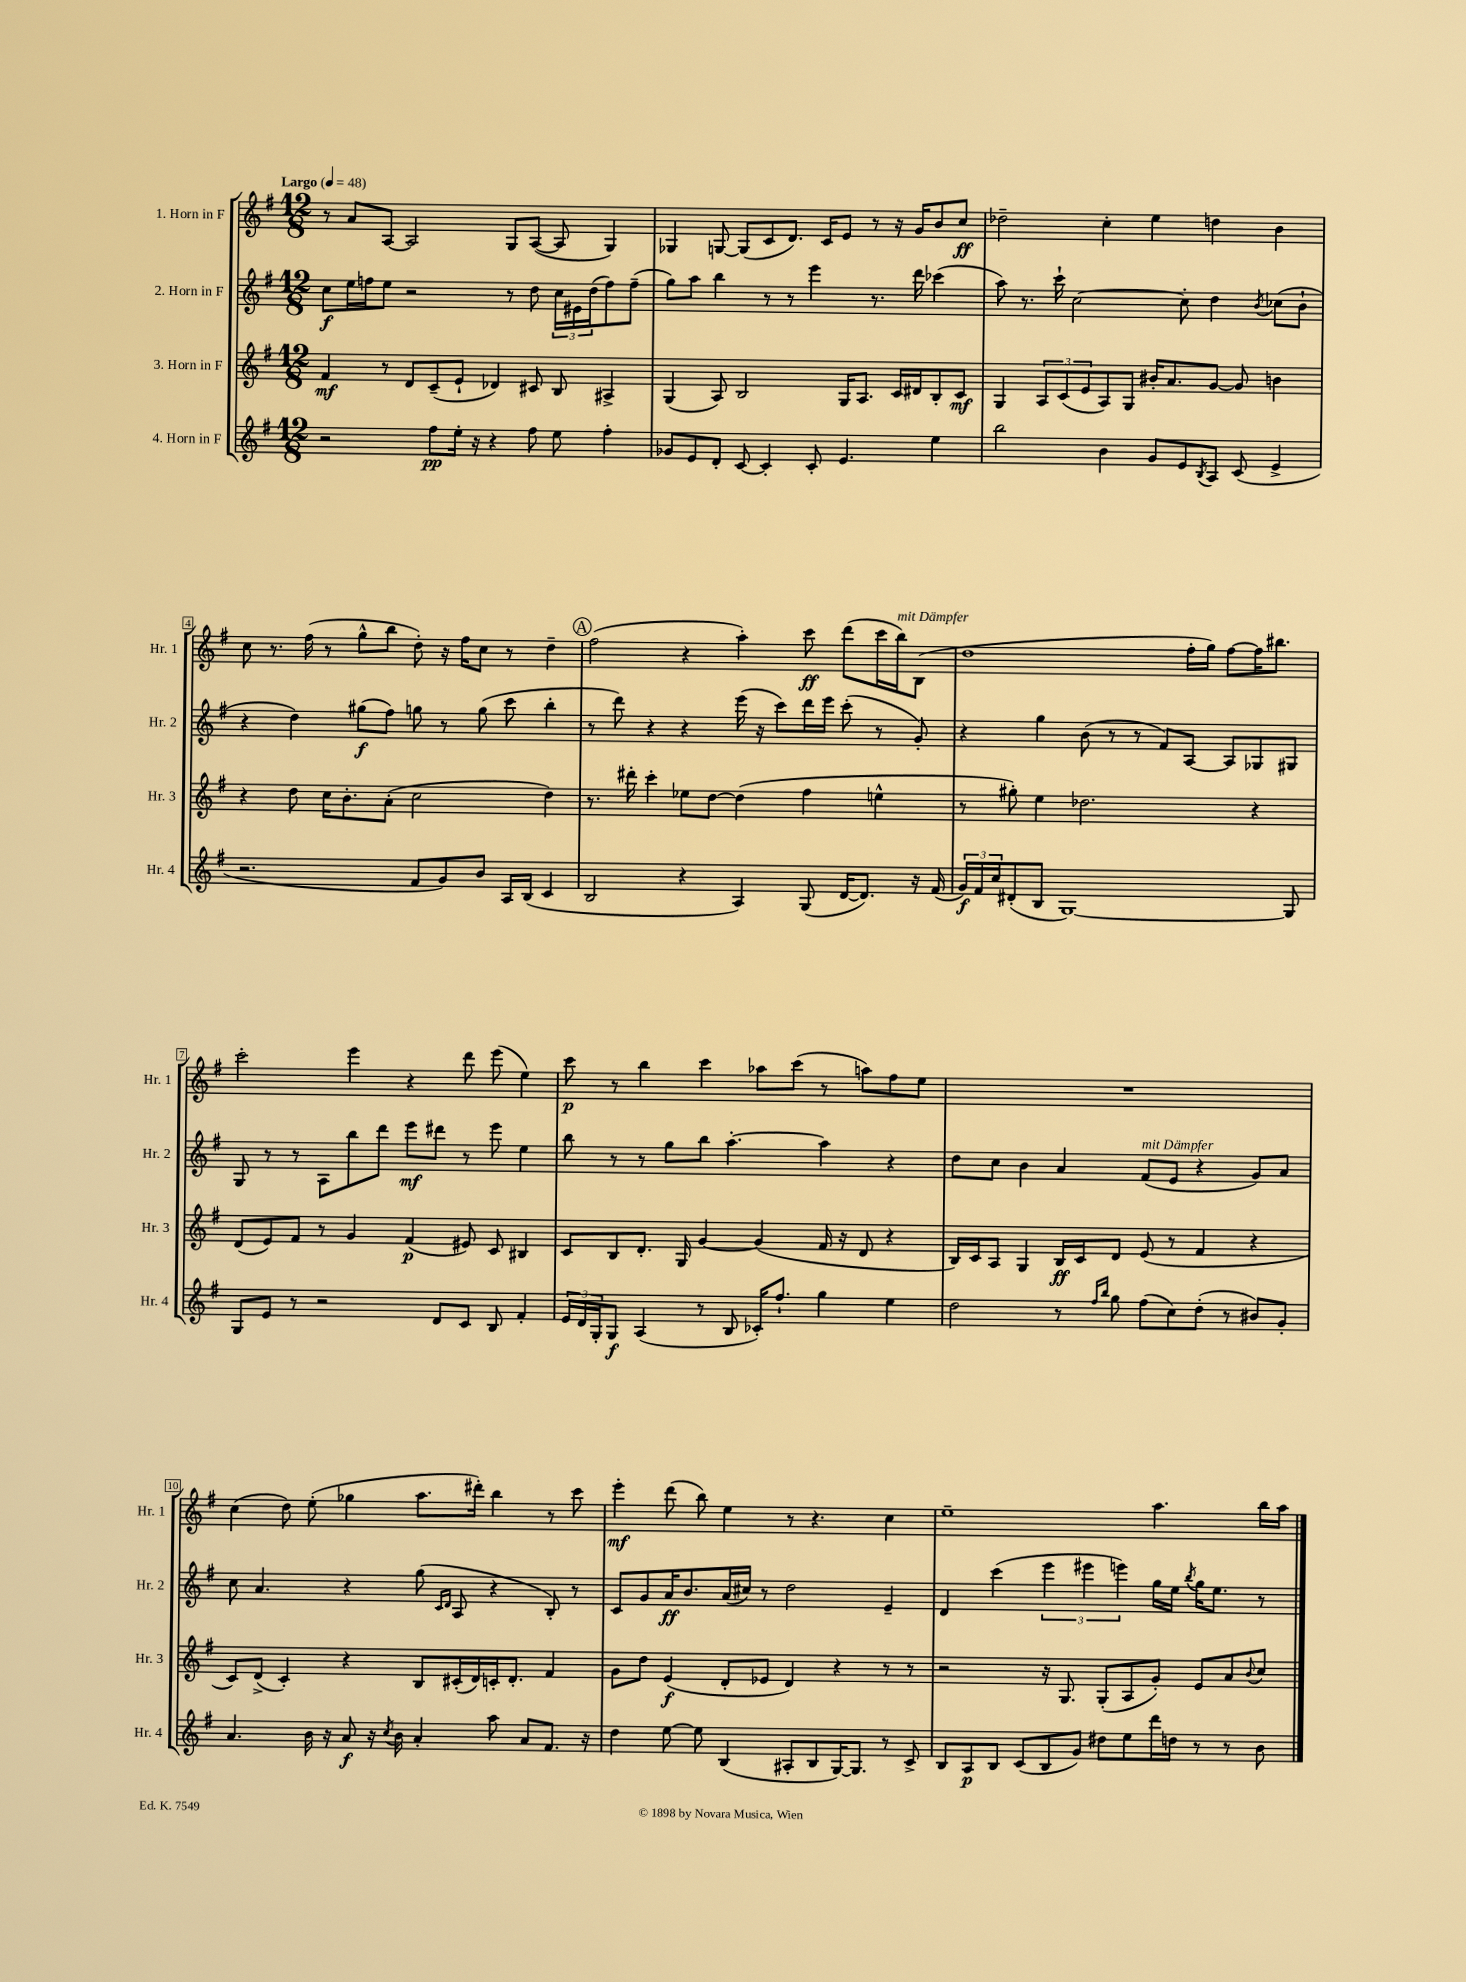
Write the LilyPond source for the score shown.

<<
\new StaffGroup <<
\new Staff = "s0" \with { instrumentName = "1. Horn in F" shortInstrumentName = "Hr. 1" } {
    \clef treble \key g \major \numericTimeSignature \time 12/8 \tempo "Largo" 4 = 48
    r8 a'8 a8~ a2 g8 a8~( a8 g4) |
    ges4 g8~ g8( c'8 d'8.) c'16 e'8 r8 r16 g'16 b'8 c''8\ff |
    des''2-- c''4-. e''4 d''4 b'4 |
    c''8 r8. fis''16( r8 g''8-^ b''8 d''8-.) r16 fis''16 c''8 r8 d''4-- |
    \mark \markup { \circle "A" } fis''2( r4 a''4-.) c'''8\ff d'''8( c'''16 b''16^\markup { \italic "mit Dämpfer" }) b8( |
    d''1 fis''16-. g''16) fis''8~ fis''16 bis''8. |
    c'''2-. e'''4 r4 d'''8 e'''8( e''4) |
    c'''8\p r8 b''4 c'''4 aes''8 c'''8( r8 a''8) fis''8 e''8 |
    R1. |
    c''4( d''8) e''8-.( ges''4 a''8. dis'''16-.) b''4 r8 c'''8 |
    e'''4-.\mf d'''8( b''8) e''4 r8 r4. c''4 |
    e''1-- a''4. b''16 a''16 \bar "|." |
}
\new Staff = "s1" \with { instrumentName = "2. Horn in F" shortInstrumentName = "Hr. 2" } {
    \clef treble \key g \major \numericTimeSignature \time 12/8
    c''8\f e''16 f''16 e''8 r2 r8 d''8 \tuplet 3/2 { c''16 eis'16 d''16( } f''8) f''8--( |
    g''8) a''8 b''4 r8 r8 e'''4 r8. d'''16 ces'''4( |
    a''8) r8. c'''16-! c''2~ c''8-. d''4 \acciaccatura { b'8 } ces''8( b'8-! |
    r4 d''4) gis''8\f( fis''8) g''8 r8 g''8( c'''8 b''4-. |
    \mark \markup { \circle "A" } r8 d'''8) r4 r4 e'''16( r16 c'''8) d'''16 e'''16 c'''8-.( r8 g'8-.) |
    r4 g''4 b'8( r8 r8 fis'8) a8~ a8 ges8 gis8 |
    g8 r8 r8 a8 b''8 d'''8 e'''8\mf dis'''8 r8 e'''8 e''4 |
    b''8 r8 r8 g''8 b''8 a''4.~-. a''4 r4 |
    d''8 c''8 b'4 a'4 fis'8^\markup { \italic "mit Dämpfer" }( e'8 r4 g'8) a'8 |
    c''8 a'4. r4 g''8( \grace { c'16 d'16 } a8 r4 b8-.) r8 |
    c'8 g'8 a'16\ff b'8. a'16( cis''16) r8 d''2 e'4-- |
    d'4 c'''4( \tuplet 3/2 { e'''4 eis'''4 e'''4) } g''16 e''16 \acciaccatura { b''8 } g''16 e''8. r8 \bar "|." |
}
\new Staff = "s2" \with { instrumentName = "3. Horn in F" shortInstrumentName = "Hr. 3" } {
    \clef treble \key g \major \numericTimeSignature \time 12/8
    fis'4\mf r8 d'8 c'8--( e'8-! des'4) cis'8 b8 ais4-> |
    g4( a8) b2 g16 a8. c'16 dis'16 b8-. c'8\mf |
    g4 \tuplet 3/2 { a8 c'8( e'8 } a8) g8 bis'16-. a'8. g'8~ g'8 b'4 |
    r4 d''8 c''16 b'8.-. a'8-.( c''2 d''4) |
    \mark \markup { \circle "A" } r8. dis'''16-. c'''4-. ees''8 d''8~ d''4( fis''4 e''4-^ |
    r8 gis''8-.) e''4 des''2. r4 |
    d'8( e'8) fis'8 r8 g'4 fis'4\p( eis'8) c'8 bis4 |
    c'8 b8 d'8.-. g16 g'4~ g'4( fis'16 r16 d'8 r4 |
    b16) c'16 a8 g4 b16\ff c'16 d'8 e'8( r8 fis'4 r4 |
    c'8) d'8->( c'4-.) r4 b8 cis'16-.( d'16) c'16-. d'8.-. fis'4 |
    g'8 d''8 e'4\f( d'8-. ees'8 d'4) r4 r8 r8 |
    r2 r16 g8. g8-.( a8 g'8-.) e'8 a'8 \appoggiatura { b'8 } c''8 \bar "|." |
}
\new Staff = "s3" \with { instrumentName = "4. Horn in F" shortInstrumentName = "Hr. 4" } {
    \clef treble \key g \major \numericTimeSignature \time 12/8
    r2 fis''8\pp e''16-. r16 r4 fis''8 e''8 fis''4-. |
    ges'8 e'8 d'8-. c'8~ c'4-. c'8-. e'4. e''4 |
    b''2 b'4 g'8 e'8 \acciaccatura { b8 } a8 c'8( e'4-> |
    r2. fis'8 g'8) b'8 a16 b16( c'4 |
    \mark \markup { \circle "A" } b2 r4 a4) g8( d'16~ d'8.) r16 fis'16( |
    \tuplet 3/2 { g'16\f) fis'16 c''16 } dis'8-.( b8 g1~) g8 |
    g8 e'8 r8 r2 d'8 c'8 b8 fis'4-. |
    \tuplet 3/2 { e'16 d'16 g16-. } g8\f a4( r8 b8 ces'16-.) fis''8.-! g''4 e''4 |
    d''2 r8 \grace { fis''16 b''16 } g''8 fis''8( c''8) d''8-.( r8 bis'8) g'8-. |
    a'4. b'16 r16 a'8\f r16 \acciaccatura { c''8 } b'16 a'4-. a''8 a'8 fis'8. r16 |
    d''4 e''8~ e''8 b4( ais8-. b8 g16~) g8. r8 c'8-> |
    b8 a8\p b8 c'8( b8 g'8) dis''8 e''8 d'''16 d''16 r8 r8 b'8 \bar "|." |
}
>>
>>
\layout { \context { \Score \override BarNumber.stencil = #(make-stencil-boxer 0.1 0.3 ly:text-interface::print) } }
